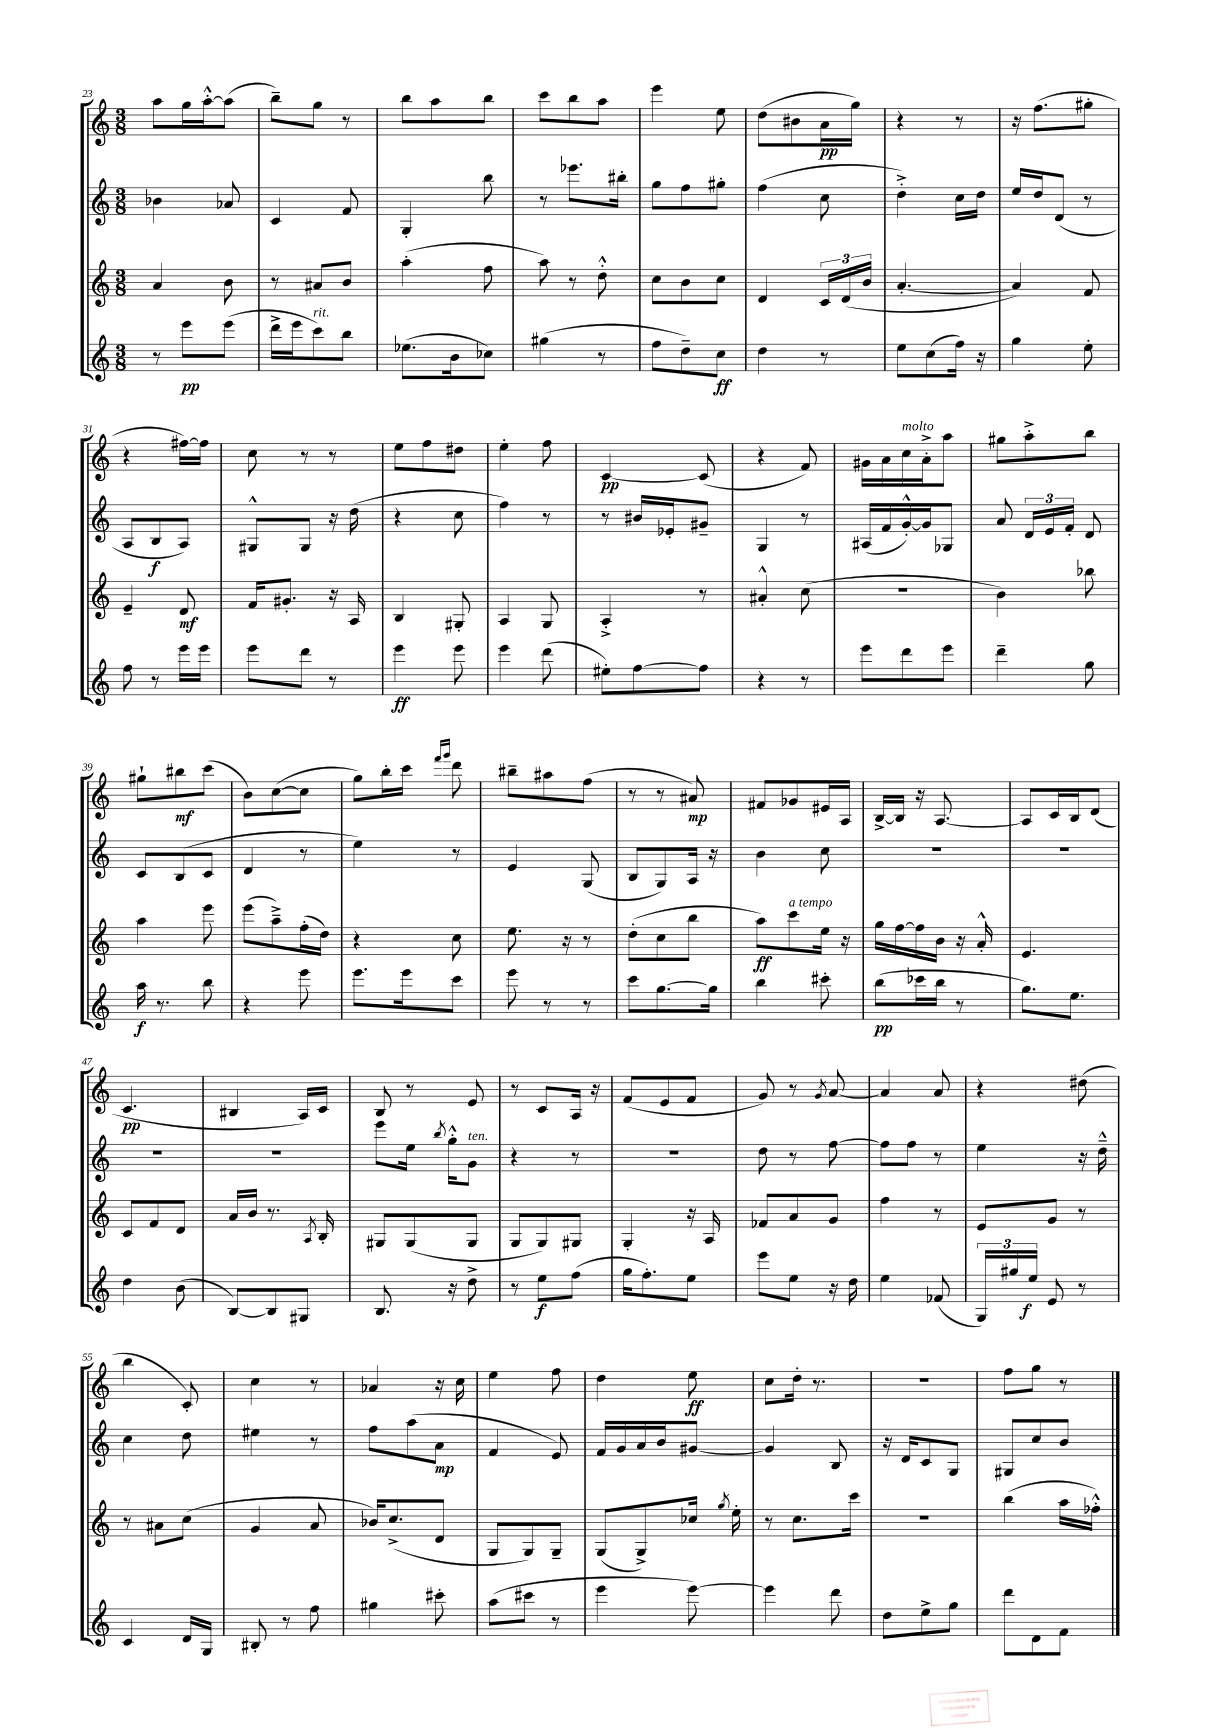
<<
\new StaffGroup <<
\new Staff = "s0" {
    \clef treble \key c \major \numericTimeSignature \time 3/8
    \autoBeamOff a''8[ g''16 a''16~-.-^ a''8]( |
    b''8[--) g''8] r8 |
    b''8[ a''8 b''8] |
    c'''8[ b''8 a''8] |
    e'''4 e''8 |
    d''8[( bis'8 a'16\pp g''16]) |
    r4 r8 |
    r16 f''8.[( gis''8]-. |
    r4 fis''16[~) fis''16] |
    c''8 r8 r8 |
    e''8[ f''8 dis''8] |
    e''4-. f''8 |
    c'4~\pp c'8( |
    r4 f'8) |
    gis'16[ a'16 c''16^\markup { \italic "molto" } a'16-.-> a''8] |
    gis''8[ a''8-.-> b''8] |
    gis''8[-! bis''8\mf c'''8]( |
    b'8[) c''8~( c''8] |
    g''8[) b''16-. c'''16] \grace { f'''16[ g'''16] } d'''8 |
    bis''8[-- ais''8 f''8]( |
    r8 r8 ais'8\mp) |
    fis'8[ ges'8 eis'16 a16] |
    b16[~-> b16] r16 a8.~ |
    a8[ c'16 b16 d'8]( |
    c'4.\pp |
    bis4 a16[) c'16] |
    b8 r8 e'8 |
    r8 c'8[ a16] r16 |
    f'8[( e'8 f'8] |
    g'8) r8 \acciaccatura { g'8 } a'8~ |
    a'4 a'8 |
    r4 dis''8( |
    b''4 c'8-.) |
    c''4 r8 |
    aes'4 r16 c''16 |
    e''4 f''8 |
    d''4 e''8\ff |
    c''8[ d''16]-. r8. |
    R4. |
    f''8[ g''8] r8 \bar "|." |
}
\new Staff = "s1" {
    \clef treble \key c \major \numericTimeSignature \time 3/8
    \autoBeamOff bes'4 aes'8 |
    c'4 f'8 |
    g4-. b''8 |
    r8 ees'''8.[ bis''16]-. |
    g''8[ f''8 gis''8]-. |
    f''4( c''8 |
    d''4-.->) c''16[ d''16] |
    e''16[ d''16 d'8]( r8 |
    a8[ b8\f a8]) |
    gis8[-^ gis8] r16 d''16( |
    r4 c''8 |
    f''4) r8 |
    r8 bis'16[ ees'16-. gis'8]-- |
    g4 r8 |
    ais16[( f'16 g'16~-.-^) g'16 ges8] |
    a'8 \tuplet 3/2 { d'16[ e'16 f'16]-. } d'8 |
    c'8[ b8( c'8] |
    d'4 r8 |
    e''4) r8 |
    e'4 g8( |
    b8[ g8) a16] r16 |
    b'4 c''8 |
    R4. |
    R4. |
    R4. |
    R4. |
    e'''8[ e''16] \acciaccatura { b''8 } g''16[-.-^ g'8]^\markup { \italic "ten." } |
    r4 r8 |
    R4. |
    d''8 r8 f''8~ |
    f''8[ f''8] r8 |
    e''4 r16 d''16---^ |
    c''4 d''8 |
    eis''4 r8 |
    f''8[ a''8( a'8]\mp |
    f'4 e'8) |
    f'16[ g'16 a'16 b'16 gis'8]~ |
    gis'4 b8 |
    r16 d'16[ c'8 g8] |
    gis8[ c''8 b'8] \bar "|." |
}
\new Staff = "s2" {
    \clef treble \key c \major \numericTimeSignature \time 3/8
    \autoBeamOff a'4 b'8 |
    r8 ais'8[ b'8] |
    a''4-.( f''8 |
    a''8) r8 d''8-.-^ |
    c''8[ b'8 c''8] |
    d'4 \tuplet 3/2 { c'16[ d'16( b'16] } |
    a'4.~-. |
    a'4) f'8 |
    e'4-- d'8\mf |
    f'16[ gis'8.]-. r16 a16 |
    b4 gis8-. |
    a4 g8 |
    a4-.-> r8 |
    ais'4-.-^ c''8( |
    R4. |
    b'4) bes''8 |
    a''4 e'''8 |
    e'''8[( a''8--->) f''16-.( d''16]) |
    r4 c''8 |
    e''8. r16 r8 |
    d''8[-.( c''8 b''8] |
    a''8[\ff) c'''8^\markup { \italic "a tempo" } e''16] r16 |
    g''16[ f''16~ f''16 b'16] r16 a'16-.-^ |
    e'4. |
    c'8[ f'8 d'8] |
    a'16[ b'16] r8. \acciaccatura { a8 } b16-. |
    gis8[ gis8( gis8] |
    g8[ g8) gis8] |
    g4-. r16 a16 |
    fes'8[ a'8 g'8] |
    f''4 r8 |
    e'8[ g'8] r8 |
    r8 ais'8[ c''8]( |
    g'4 a'8 |
    bes'16[) c''8.->( d'8] |
    g8[ g8) g8]-- |
    g8[( g8->) ces''16] \acciaccatura { g''8 } e''16-. |
    r8 c''8.[ c'''16] |
    R4. |
    b''4( a''16[ fes''16]-.-^) \bar "|." |
}
\new Staff = "s3" {
    \clef treble \key c \major \numericTimeSignature \time 3/8
    \autoBeamOff r8 e'''8[\pp e'''8]( |
    d'''16[-> e'''16 c'''8^\markup { \italic "rit." }) b''8] |
    ees''8.[( b'16 ces''8]) |
    gis''4( r8 |
    f''8[ d''8--) c''8]\ff |
    d''4 r8 |
    e''8[ c''8( f''16]) r16 |
    g''4 e''8-. |
    f''8 r8 e'''16[ e'''16] |
    e'''8[ d'''8] r8 |
    e'''4\ff e'''8 |
    e'''4 d'''8( |
    eis''8[-.) f''8~ f''8] |
    r4 r8 |
    e'''8[ d'''8 e'''8] |
    d'''4-- g''8 |
    a''16\f r8. b''8 |
    r4 e'''8 |
    e'''8.[ e'''16 c'''8] |
    e'''8 r8 r8 |
    c'''8[ g''8.~ g''16] |
    b''4 cis'''8-. |
    b''8[\pp( ces'''16 b''16] r8 |
    g''8.[) e''8.] |
    d''4 b'8( |
    b8[~) b8 gis8] |
    b8. r16 d''8-> |
    r8 e''8[\f f''8]( |
    g''16[ f''8.-.) e''8] |
    e'''8[ e''8] r16 d''16 |
    e''4 fes'8( |
    \tuplet 3/2 { g16[) gis''16 e''16]\f } e'8 r8 |
    c'4 d'16[ g16] |
    bis8-. r8 f''8 |
    gis''4 cis'''8-. |
    a''8[( cis'''8] r8 |
    e'''4 e'''8~) |
    e'''4 d'''8 |
    d''8[ e''8-> g''8] |
    d'''8[ d'8 f'8] \bar "|." |
}
>>
>>
\layout { \context { \Score currentBarNumber = #23 } }
